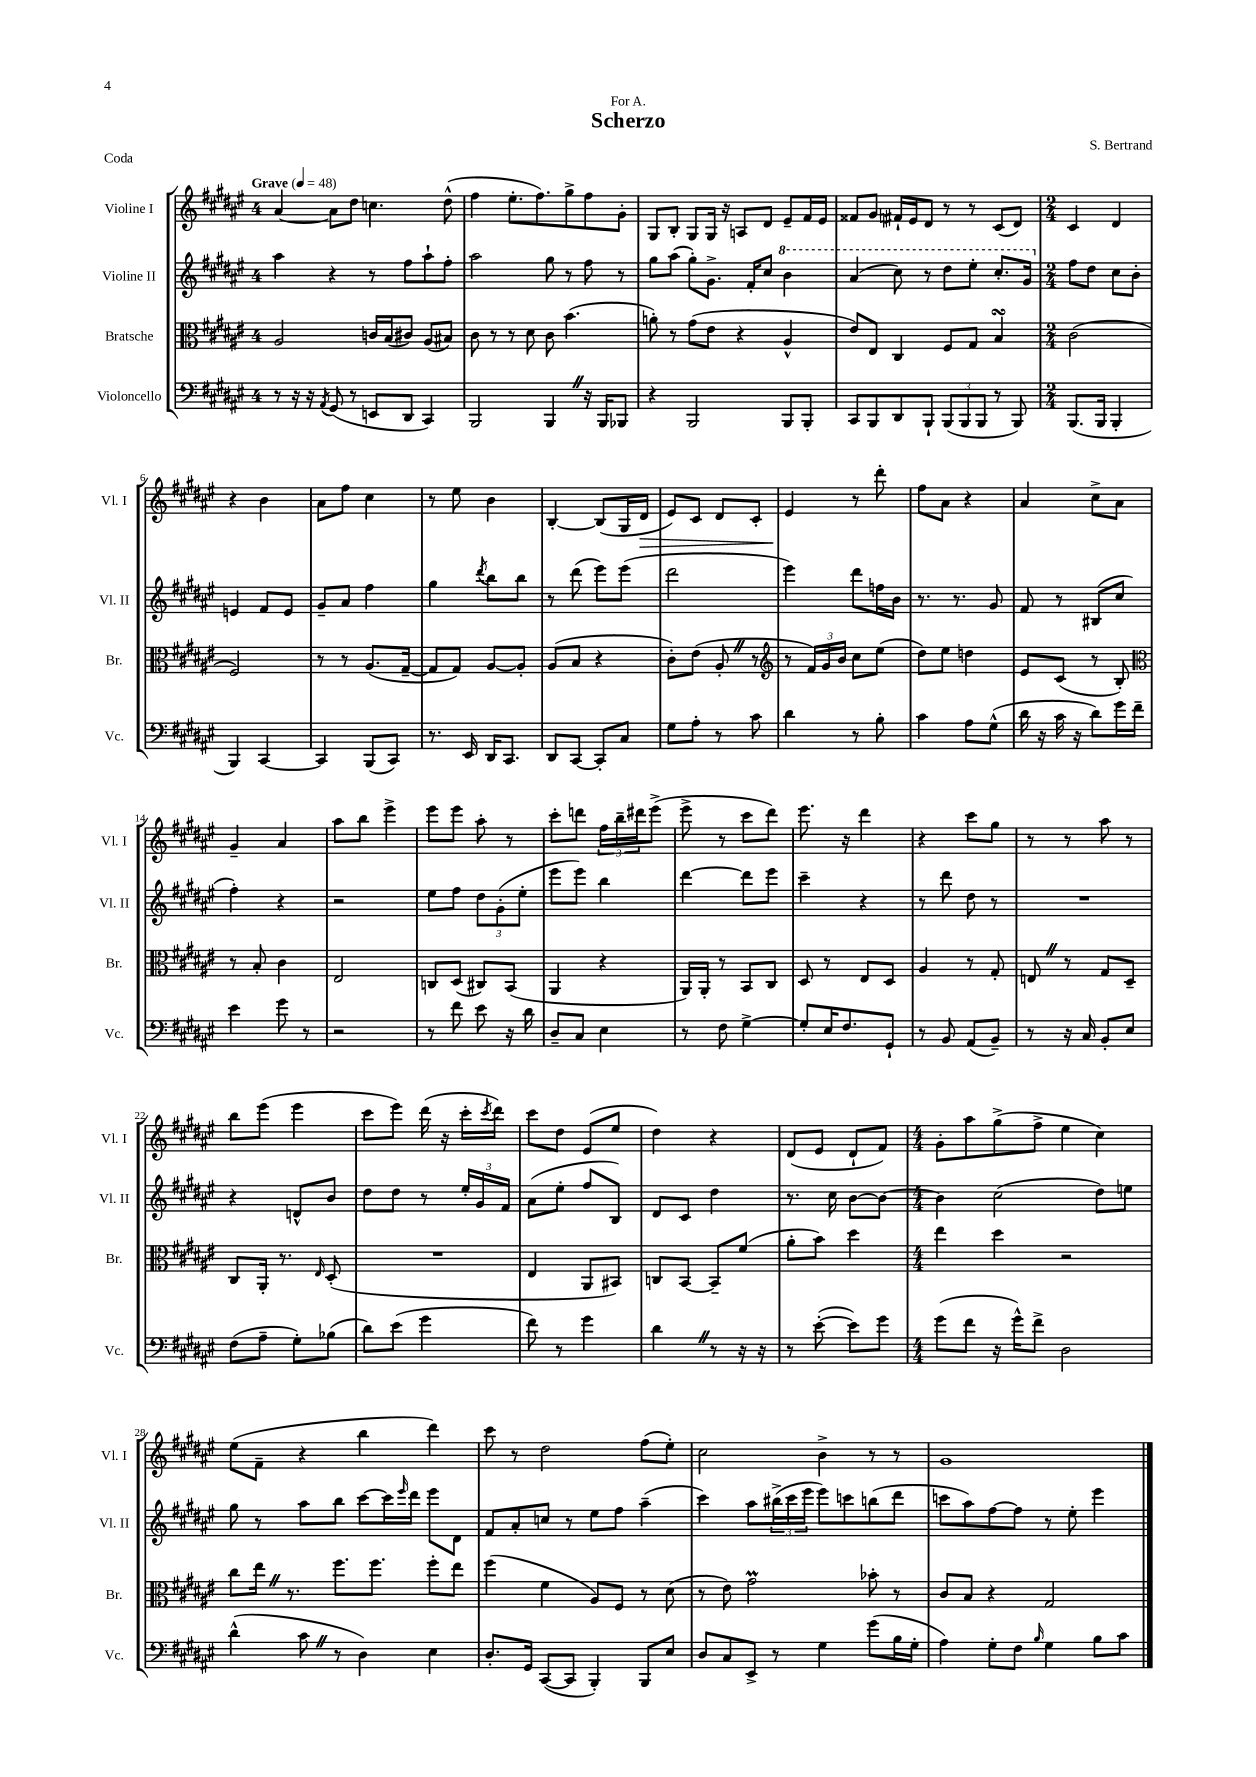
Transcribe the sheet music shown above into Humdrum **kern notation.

**kern	**kern	**kern	**kern	**dynam
*part4	*part3	*part2	*part1	*part1
*staff4	*staff3	*staff2	*staff1	*staff1
*I"Violoncello	*I"Bratsche	*I"Violine II	*I"Violine I	*
*I'Vc.	*I'Br.	*I'Vl. II	*I'Vl. I	*
*clefF4	*clefC3	*clefG2	*clefG2	*
*k[f#c#g#d#a#e#]	*k[f#c#g#d#a#e#]	*k[f#c#g#d#a#e#]	*k[f#c#g#d#a#e#]	*
*M4/4	*M4/4	*M4/4	*M4/4	*
*MM48	*MM48	*MM48	*MM48	*
=1	=1	=1	=1	=1
!	!	!	!LO:TX:a:B:t=Grave	!
8r	2A#/	4aa#\	[4a#/	.
16r	.	.	.	.
16r	.	.	.	.
8qAA#/	.	.	.	.
(8GG#/	.	4r	8a#\L]	.
8r	.	.	8dd#\J	.
8EEn/L	16cn/LL	8r	4.ccn\	.
.	(16B/J	.	.	.
8DD#/J	8c#X/J)	8ff#\L	.	.
4CC#/)	(8A#/L	8aa#`\	.	.
.	8B#X/J)	8ff#'\J	(8dd#^^\	.
=2	=2	=2	=2	=2
2BBB/	8c#\	2aa#\	4ff#\	.
.	8r	.	.	.
.	8r	.	8.ee#'\L	.
.	8d#\	.	.	.
.	.	.	8.ff#\)	.
4BBBZ/	8c#\	8gg#\	.	.
.	(4.b\	8r	8gg#^\	.
16r	.	8ff#\	8ff#\	.
16BBB/KL	.	.	.	.
8BBB-X/J	.	8r	8g#'\J	.
=3	=3	=3	=3	=3
4r	8an'\)	8gg#\L	8G#/L	.
.	8r	(8aa#\J	8B'/J	.
2BBB/	(8g#\L	8gg#'\L)	8G#/L	.
.	8e#\J	8.g#^\J	16G#/Jk	.
.	.	.	16r	.
.	4r	.	8An/L	.
.	.	16f#'/KL	.	.
.	.	8cc#/J	8d#/J	.
*	*	*8va	*	*
8BBB/L	4A#^^/	4bb\	8e#~/L	.
8BBB'/J	.	.	16f#/L	.
.	.	.	16e#/JJ	.
=4	=4	=4	=4	=4
8CC#/L	8e#/L)	(4aa#/	8f##X/L	.
8BBB/	8E#/J	.	8g#/J	.
8DD#/	4C#/	8ccc#\)	16f#X`/LL	.
.	.	.	16e#/J	.
8BBB`/J	.	8r	8d#/J	.
(12BBB/L	8F#/L	8ddd#\L	8r	.
12BBB/	.	.	.	.
.	8G#/J	8eee#'\J	8r	.
12BBB/J	.	.	.	.
8r	4BsSSs/	8.ccc#'/L	(8c#/L	.
8BBB/)	.	.	8d#/J)	.
.	.	16gg#/Jk	.	.
=5	=5	=5	=5	=5
*M2/4	*M2/4	*M2/4	*M2/4	*
*	*	*X8va	*	*
(8.BBB/L	(2c#\	8ff#\L	4c#/	.
.	.	8dd#\J	.	.
16BBB/Jk	.	.	.	.
4BBB'/	.	8cc#\L	4d#/	.
.	.	8b'\J	.	.
!!LO:LB:g=z
=6	=6	=6	=6	=6
4BBB/)	2F#/)	4en/	4r	.
[4CC#/	.	8f#/L	4b\	.
.	.	8e/J	.	.
=7	=7	=7	=7	=7
4CC#/]	8r	8g#~/L	8a#\L	.
.	8r	8a#/J	8ff#\J	.
(8BBB/L	(8.A#/L	4ff#\	4cc#\	.
8CC#/J)	.	.	.	.
.	[16G#~/Jk	.	.	.
=8	=8	=8	=8	=8
8.r	8G#/L]	4gg#\	8r	.
.	8G#/J)	.	8ee#\	.
16EE#/	.	.	.	.
.	.	8qddd#/	.	.
16DD#/KL	[8A#/L	8bb\L	4b\	.
8.CC#/J	.	.	.	.
.	8A#'/J]	8bb\J	.	.
=9	=9	=9	=9	=9
8DD#/L	(8A#/L	8r	[4B'/	.
[8CC#/J	8B/J	(8ddd#\	.	.
8CC#'/L]	4r	8eee#\L)	(8B/L]	.
8C#/J	.	(8eee#\J	16G#/L	.
!	!	!	!	!LO:HP:b
.	.	.	16d#/JJ	>
=10	=10	=10	=10	=10
8G#\L	8c#'\L)	2ddd#\	8e#/L)	.
8A#'\J	(8e#\J	.	8c#/J	.
8r	8A#'Z/	.	8d#/L	.
8c#\	8r	.	8c#'/J	.
=11	=11	=11	=11	=11
*	*clefG2	*	*	*
4d#\	8r	4eee#\)	4e#/	.
.	24f#/LL)	.	.	.
.	24g#/	.	.	.
.	24b/JJ	.	.	.
8r	8cc#\L	8ddd#\L	8r	]
8B'\	(8ee#\J	16ffn\L	8ddd#'\	.
.	.	16b\JJ	.	.
=12	=12	=12	=12	=12
4c#\	8dd#\L)	8.r	8ff#\L	.
.	8ee#\J	.	8a#\J	.
.	.	8.r	.	.
8A#\L	4ddn\	.	4r	.
(8G#^^\J	.	8g#/	.	.
=13	=13	=13	=13	=13
16d#\	8e#/L	8f#/	4a#/	.
16r	.	.	.	.
16c#\	(8c#/J	8r	.	.
16r	.	.	.	.
8d#\L)	8r	(8B#X/L	8cc#^\L	.
16g#\L	8B'/)	8cc#/J	8a#\J	.
16f#~\JJ	.	.	.	.
!!LO:LB:g=z
=14	=14	=14	=14	=14
*	*clefC3	*	*	*
4e#\	8r	4ff#'\)	4g#~/	.
.	8B'/	.	.	.
8g#\	4c#\	4r	4a#/	.
8r	.	.	.	.
=15	=15	=15	=15	=15
2r	2E#/	2r	8aa#\L	.
.	.	.	8bb\J	.
.	.	.	4eee#^\	.
=16	=16	=16	=16	=16
8r	8Cn/L	8ee#\L	8eee#\L	.
8f#\	(8D#/J	8ff#\J	8eee#\J	.
8e#\	8C#X/L)	12dd#\L	8aa#'\	.
.	.	(12g#'\	.	.
16r	(8BB/J	.	8r	.
.	.	12ee#'\J	.	.
16d#\	.	.	.	.
=17	=17	=17	=17	=17
8D#~/L	4AA#/	8eee#\L	8ccc#'\L	.
8C#/J	.	8eee#\J)	8dddn\J	.
4E#\	4r	4bb\	24ff#\LL	.
.	.	.	24bb~\	.
.	.	.	24ddd#X\J	.
.	.	.	(8eee#^\J	.
=18	=18	=18	=18	=18
8r	16AA#/LL)	[4ddd#\	8eee#^\	.
.	16AA#'/JJ	.	.	.
8F#\	8r	.	8r	.
[4G#^\	8BB/L	8ddd#\L]	8ccc#\L	.
.	8C#/J	8eee#\J	8ddd#\J)	.
=19	=19	=19	=19	=19
8G#'/L]	8D#/	4ccc#~\	8.eee#\	.
16E#/K	8r	.	.	.
8.F#/	.	.	16r	.
.	8E#/L	4r	4ddd#\	.
8GG#`/J	8D#/J	.	.	.
=20	=20	=20	=20	=20
8r	4A#/	8r	4r	.
8BB/	.	8ddd#\	.	.
(8AA#/L	8r	8dd#\	8ccc#\L	.
8BB~/J)	8G#'/	8r	8gg#\J	.
=21	=21	=21	=21	=21
8r	8EnZ/	2r	8r	.
16r	8r	.	8r	.
16C#/	.	.	.	.
8BB'/L	8G#/L	.	8aa#\	.
8E#/J	8D#~/J	.	8r	.
!!LO:LB:g=z
=22	=22	=22	=22	=22
(8F#\L	8C#/L	4r	8bb\L	.
8A#~\J	16AA#'/Jk	.	(8eee#\J	.
.	8.r	.	.	.
8G#'\L)	.	8dn^^/L	4eee#\	.
.	16qqE#/	.	.	.
(8B-X\J	(8D#'/	8b/J	.	.
=23	=23	=23	=23	=23
8d#\L)	2r	8dd#\L	8ccc#\L	.
(8e#\J	.	8dd#\J	8eee#\J)	.
4g#\	.	8r	(16ddd#\	.
.	.	.	16r	.
.	.	24ee#'/LL	16ccc#'\LL	.
.	.	24g#/	.	.
.	.	.	8qccc#/	.
.	.	.	16ddd#\JJ)	.
.	.	24f#/JJ	.	.
=24	=24	=24	=24	=24
8f#\)	4E#/	(8a#\L	8ccc#\L	.
8r	.	8ee#'\J	8dd#\J	.
4g#\	8AA#/L	8ff#/L	(8e#/L	.
.	8BB#X/J)	8B/J)	8ee#/J	.
=25	=25	=25	=25	=25
4d#Z\	8Cn/L	8d#/L	4dd#\)	.
.	[8BB/J	8c#/J	.	.
8r	8BB~/L]	4dd#\	4r	.
16r	(8f#/J	.	.	.
16r	.	.	.	.
=26	=26	=26	=26	=26
8r	8a#'\L	8.r	(8d#/L	.
([8e#'\	8b\J)	.	8e#/J	.
.	.	16cc#\	.	.
8e#\L])	4dd#\	[8b\L	8d#`/L	.
8g#\J	.	8b\J_	8f#/J)	.
=27	=27	=27	=27	=27
*M4/4	*M4/4	*M4/4	*M4/4	*
(8g#\L	4ee#\	4b\]	8g#'\L	.
8f#\J	.	.	8aa#\	.
16r	4dd#\	(2cc#\	(8gg#^\	.
16g#^^\KL)	.	.	.	.
8f#^\J	.	.	8ff#^\J	.
2D#\	2r	.	4ee#\	.
.	.	8dd#\L)	4cc#\)	.
.	.	8een\J	.	.
!!LO:LB:g=z
=28	=28	=28	=28	=28
(4d#^^\	8cc#\L	8gg#\	(8ee#\L	.
.	16ee#Z\Jk	8r	8f#~\J	.
.	8.r	.	.	.
8c#Z\	.	8aa#\L	4r	.
8r	8.ff#\L	8bb\J	.	.
4D#\)	.	[8ccc#\L	4bb\	.
.	8.ff#\J	.	.	.
.	.	16ccc#\L]	.	.
.	.	16qqeee#/	.	.
.	.	16ddd#\JJ	.	.
4E#\	8ff#'\L	8eee#\L	4ddd#\)	.
.	8ee#\J	8d#\J	.	.
=29	=29	=29	=29	=29
8.D#'/L	(4ff#\	8f#/L	8ccc#\	.
.	.	8a#'/	8r	.
16GG#/Jk	.	.	.	.
([8CC#/L	4f#\	8ccn/J	2dd#\	.
8CC#/J]	.	8r	.	.
4BBB'/)	8A#/L)	8ee#\L	.	.
.	8F#/J	8ff#\J	.	.
8BBB/L	8r	(4aa#~\	(8ff#\L	.
8E#/J	(8d#\	.	8ee#'\J)	.
=30	=30	=30	=30	=30
8D#/L	8r	4ccc#\)	2cc#\	.
8C#/	8e#\)	.	.	.
8EE#^/J	2g#M\	8aa#\L	.	.
8r	.	(24bb#X^\L	.	.
.	.	24ccc#\	.	.
.	.	24eee#\JJ	.	.
4G#\	.	8eee#\L)	4b^\	.
.	.	8cccn\	.	.
(8g#\L	8b-X'\	(8bbn\	8r	.
16B\L	8r	8ddd#\J	8r	.
16G#'\JJ	.	.	.	.
=31	=31	=31	=31	=31
4A#\)	8c#/L	8cccn\L	1g#	.
.	8B/J	8aa#\)	.	.
8G#'\L	4r	[8ff#\	.	.
8F#\J	.	8ff#\J]	.	.
16qqB/	.	.	.	.
4G#\	2G#/	8r	.	.
.	.	8ee#'\	.	.
8B\L	.	4eee#\	.	.
8c#\J	.	.	.	.
==	==	==	==	==
*-	*-	*-	*-	*-
